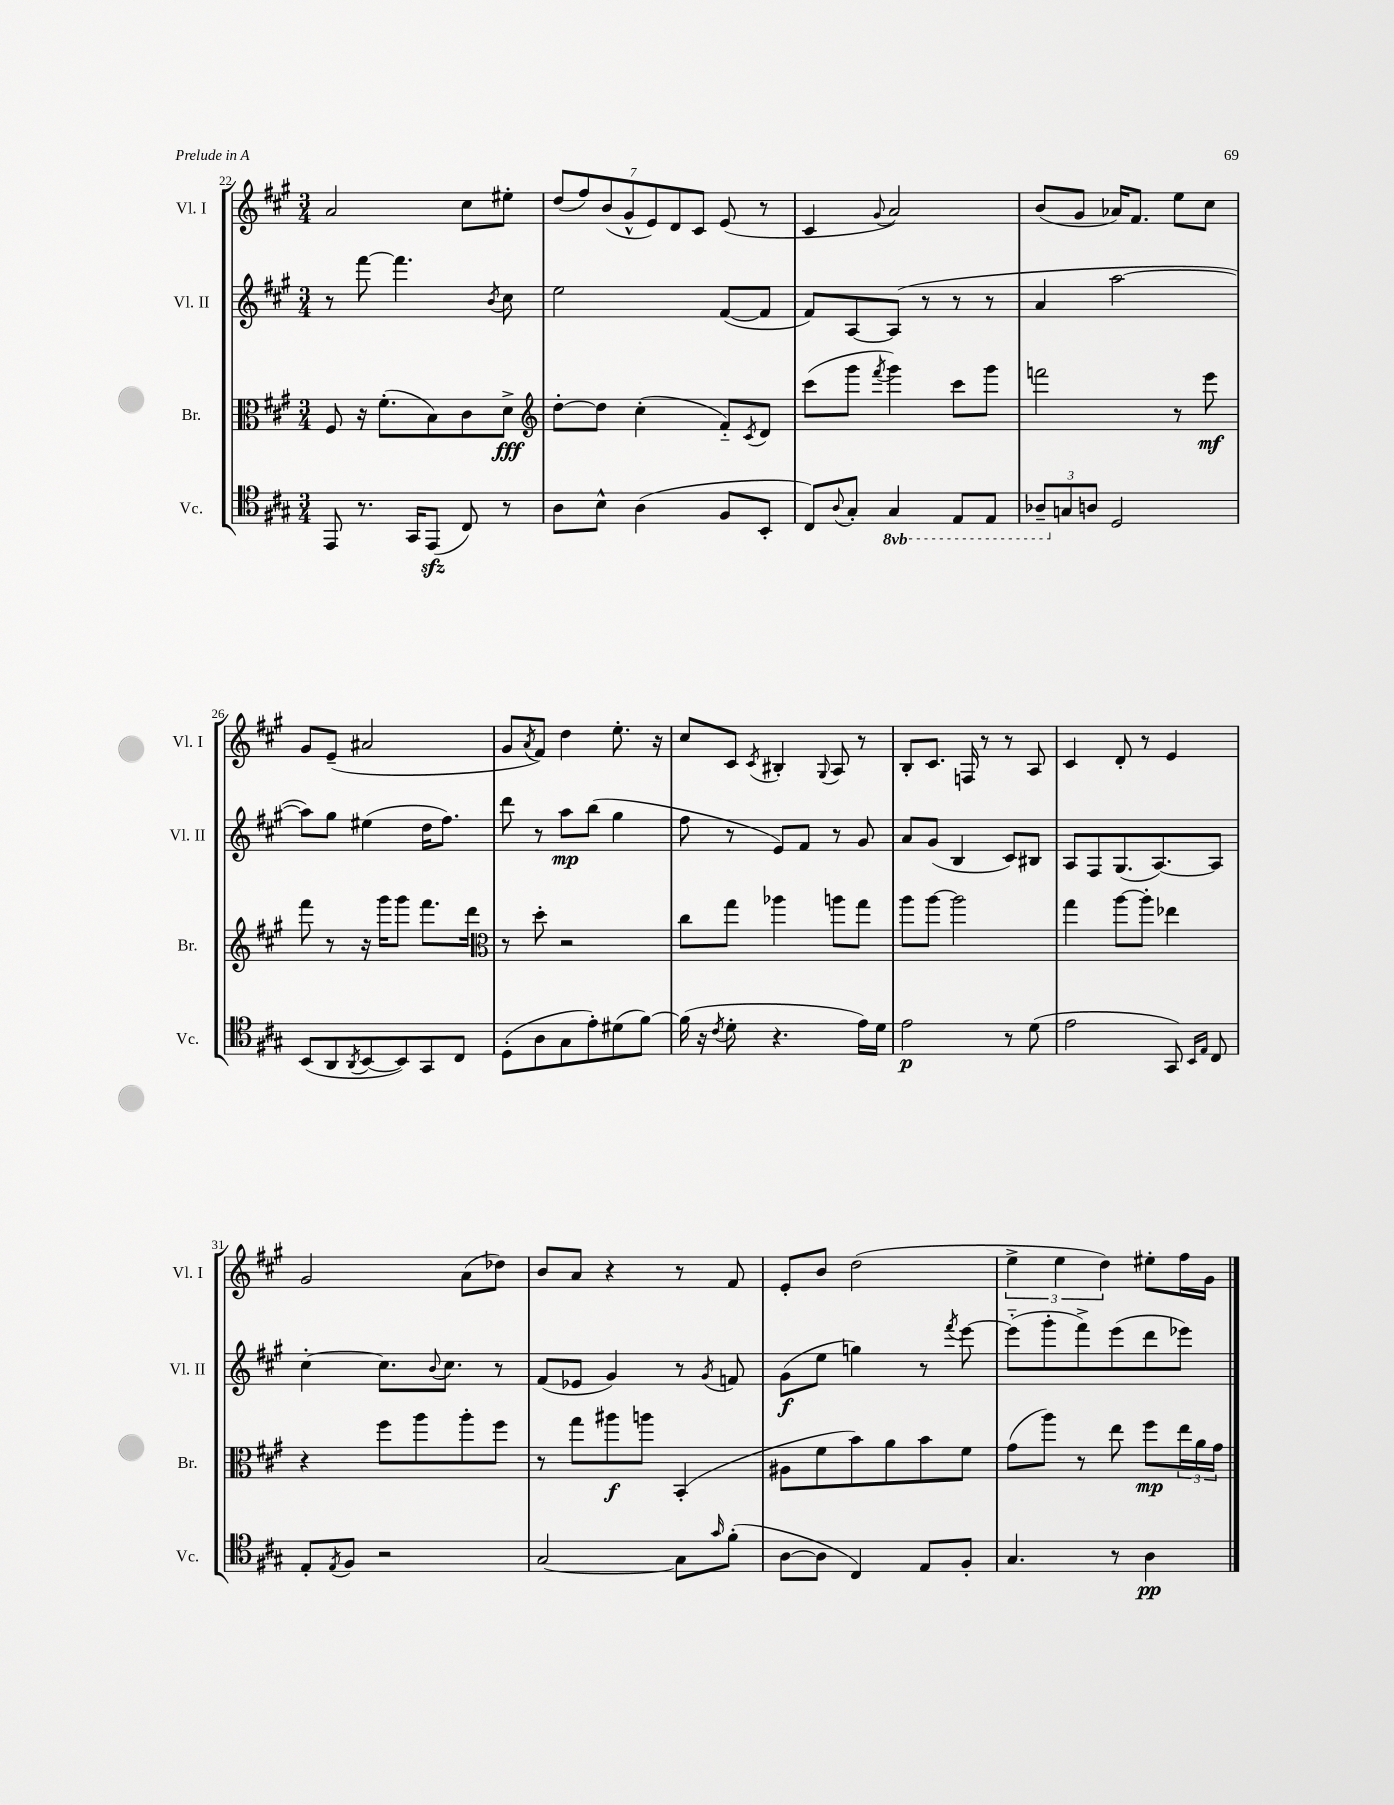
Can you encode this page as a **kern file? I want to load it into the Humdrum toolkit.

**kern	**kern	**kern	**kern
*staff4	*staff3	*staff2	*staff1
*clefC4	*clefC3	*clefG2	*clefG2
*k[f#c#g#]	*k[f#c#g#]	*k[f#c#g#]	*k[f#c#g#]
*M3/4	*M3/4	*M3/4	*M3/4
8EE	8F#	8r	2a
8.r	16r	[8fff#	.
.	(8.f#'	.	.
.	.	4.fff#]	.
16GG#	.	.	.
(8EE	8B)	.	.
8C#)	8c#	.	8cc#
.	.	8qb	.
8r	8d^	8cc#	8ee#'
=	=	=	=
*	*clefG2	*	*
8A	[8dd'	2ee	(14dd
.	.	.	14ff#)
8B^^	8dd]	.	.
.	.	.	(14b
.	.	.	14g#^^
(4A	(4cc#'	.	.
.	.	.	14e)
.	.	.	14d
.	.	.	14c#
8F#	8f#'~)	([8f#	(8e
.	8qc#	.	.
8BB'	8d	8f#]	8r
=	=	=	=
8C#)	(8ccc#	8f#)	4c#
8qqA	.	.	.
8G#'	8ggg#	[8A	.
.	8qfff#	.	8qqg#
4GG#	4ggg#)	(8A]	2a)
.	.	8r	.
8EE	8ccc#	8r	.
8EE	8ggg#	8r	.
=	=	=	=
12AA-~	2fff	4a	(8b
12G	.	.	.
.	.	.	8g#
12A	.	.	.
2D	.	[2aa	16a-)
.	.	.	8.f#
.	8r	.	8ee
.	8eee	.	8cc#
=	=	=	=
(8BB	8fff#	8aa])	8g#
8AA	8r	8gg#	(8e~
8qAA	.	.	.
[8BB	16r	(4ee#	2a#
.	16ggg#	.	.
8BB])	8ggg#	.	.
8GG#	8.fff#	16dd	.
.	.	8.ff#)	.
8C#	.	.	.
.	16ddd	.	.
=	=	=	=
*	*clefC3	*	*
(8D'	8r	8ddd	8g#
.	.	.	8qa
8A	8dd'	8r	8f#)
8G#	2r	8aa	4dd
8e')	.	(8bb	.
(8d#	.	4gg#	8.ee'
[8f#)	.	.	.
.	.	.	16r
=	=	=	=
(16f#]	8cc#	8ff#	8cc#
16r	.	.	.
8qc#	.	.	.
8d'	8gg#	8r	8c#
.	.	.	8qc#
4.r	4aa-	8e)	4B#'
.	.	8f#	.
.	.	.	8qqG#
.	8aa	8r	8A
16e)	8gg#	8g#	8r
16d	.	.	.
=	=	=	=
2e	8aa	8a	8B'
.	[8aa	(8g#	8.c#
.	2aa]	4B	.
.	.	.	16F
.	.	.	8r
8r	.	8c#)	8r
(8d	.	8B#	8A
=	=	=	=
2e	4gg#	8A	4c#
.	.	8F#	.
.	[8aa	(8.G#	8d'
.	8aa']	.	8r
.	.	[8.A)	.
8GG#)	4ee-	.	4e
16qqBB	.	.	.
16qqE	.	.	.
8C#	.	8A]	.
=	=	=	=
8E'	4r	[4cc#'	2g#
8qE	.	.	.
8F#	.	.	.
2r	8ff#	8.cc#]	.
.	8aa	.	.
.	.	8qqb	.
.	.	8.cc#	.
.	8aa'	.	(8a
.	8ff#	8r	8dd-)
=	=	=	=
[2G#	8r	(8f#	8b
.	8gg#	8e-	8a
.	8aa#	4g#)	4r
.	8aa	.	.
8G#]	(4BB'	8r	8r
16qqg#	.	8qg#	.
(8f#'	.	8f	8f#
=	=	=	=
[8A	8A#	(8g#	8e'
8A]	8f#	8ee	8b
4C#)	8b)	4gg)	(2dd
.	8a	.	.
8E	8b	8r	.
.	.	8qfff#	.
8F#'	8f#	[8eee	.
=	=	=	=
4.G#	(8g#	(8eee'~]	6ee^
.	8aa)	8ggg#'	.
.	.	.	6ee
.	8r	8fff#^)	.
.	.	.	6dd)
8r	8ee	(8eee	.
4A	8ff#	8ddd	8ee#'
.	24ee	8eee-)	16ff#
.	24a	.	.
.	.	.	16g#
.	24g#	.	.
==	==	==	==
*-	*-	*-	*-
